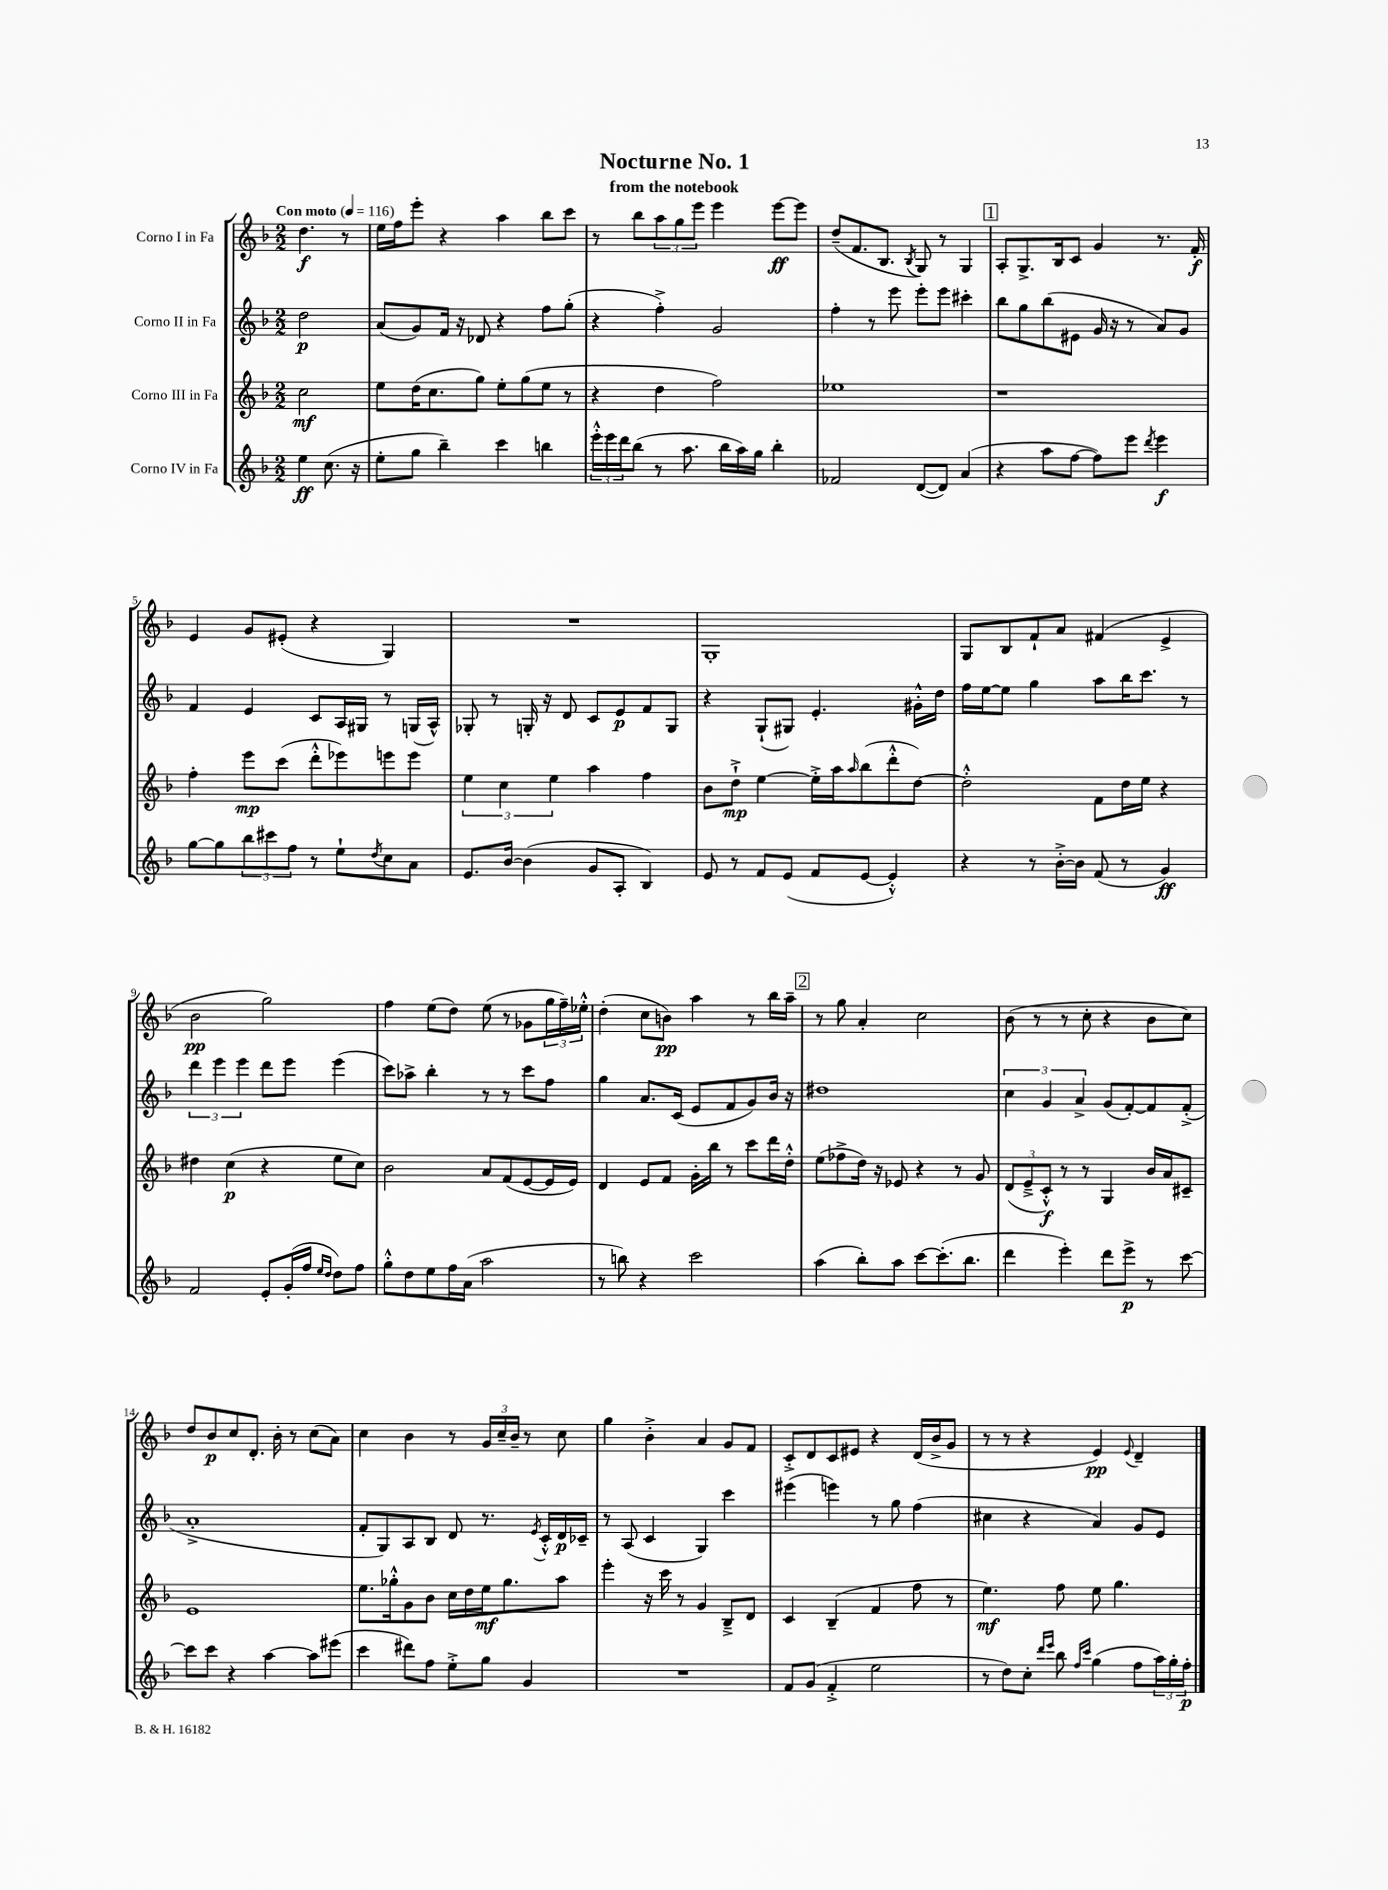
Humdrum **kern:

**kern	**kern	**kern	**kern
*staff4	*staff3	*staff2	*staff1
*clefG2	*clefG2	*clefG2	*clefG2
*k[b-]	*k[b-]	*k[b-]	*k[b-]
*M2/2	*M2/2	*M2/2	*M2/2
*MM116	*MM116	*MM116	*MM116
4ee	2cc	2dd	4.dd
(8.cc	.	.	.
.	.	.	8r
16r	.	.	.
=	=	=	=
8ee'	8ee	(8a	16ee
.	.	.	16ff
8gg	(16dd	8g)	8eee'
.	8.cc	.	.
4bb-~)	.	16f	4r
.	.	16r	.
.	8gg)	8d-	.
4ccc	8ee'	4r	4aa
.	(8gg	.	.
4bb	8ee	8ff	8bb-
.	8r	(8gg'	8ccc
=	=	=	=
24eee'^^	4r	4r	8r
24eee	.	.	.
24ddd	.	.	.
(8bb-	.	.	8bb-
8r	4dd	4ff'^)	12aa
.	.	.	12gg
8.aa	.	.	.
.	.	.	12eee
.	2ff)	2g	4eee
16bb-	.	.	.
16aa)	.	.	.
16gg	.	.	.
4bb-'	.	.	[8eee
.	.	.	8eee]
=	=	=	=
2f-	1ee-	4ff'	(8dd~
.	.	.	8.f
.	.	8r	.
.	.	.	8.B-
.	.	8eee	.
.	.	.	8qB-
([8d	.	8eee'	8G)
8d])	.	8eee	8r
(4a	.	4ccc#'	4G
=	=	=	=
4r	1r	8bb-	8A'
.	.	8gg	8.G^
8aa	.	(8bb-	.
.	.	.	16B-
[8ff	.	8e#	8c
8ff])	.	16g	4g
.	.	16r	.
8eee	.	8r	.
8qddd	.	.	.
4eee	.	8a)	8.r
.	.	8g	.
.	.	.	16f'
=	=	=	=
[8gg	4ff'	4f	4e
8gg]	.	.	.
12bb-	8eee	4e	8g
12ccc#	.	.	.
.	(8ccc	.	(8e#'
12ff	.	.	.
8r	8ddd'^^	8c	4r
8ee`	8eee-)	16A	.
.	.	16G#	.
8qdd	.	.	.
8cc	8eee	8r	4G)
8a	8eee	(16G	.
.	.	16A^^)	.
=	=	=	=
8.e	6ee	8G-'	1r
.	.	8r	.
.	6cc	.	.
[16b-	.	.	.
(4b-]	.	16G'	.
.	.	16r	.
.	6ee	.	.
.	.	8d	.
8g	4aa	8c	.
8A'	.	8e	.
4B-)	4ff	8f	.
.	.	8G	.
=	=	=	=
8e	8b-	4r	1G'
8r	8dd`^	.	.
8f	[4ee	(8G`	.
(8e	.	8G#)	.
8f	16ee'^]	4.e'	.
.	16aa	.	.
.	16qqaa	.	.
[8e	(8bb-	.	.
4e'^^])	8ddd'^^	.	.
.	[8dd)	16g#'^^	.
.	.	16dd	.
=	=	=	=
4r	2dd'^^]	16ff	8G
.	.	[16ee	.
.	.	8ee]	8B-
8r	.	4gg	8f`
[16b-'^	.	.	8a
16b-]	.	.	.
(8f	8f	8aa	(4f#
8r	16dd	16bb-	.
.	16ee	8.ccc	.
4g)	4r	.	4e^
.	.	8r	.
=	=	=	=
2f	4dd#	6ddd	2b-
.	.	6eee	.
.	(4cc	.	.
.	.	6eee	.
8e'	4r	8ddd	2gg)
(16g'	.	8eee	.
16ff	.	.	.
16qqee	.	.	.
16qqdd	.	.	.
8dd)	8ee	(4eee	.
8ff	8cc)	.	.
=	=	=	=
8gg'^^	2b-	8ccc)	4ff
8dd	.	8aa-^	.
8ee	.	4bb-'	(8ee
16ff	.	.	8dd)
(16a	.	.	.
2aa	8a	8r	(8ee
.	(8f	8r	8r
.	[8e	8ccc	8g-
.	16e]	8ff	24gg
.	.	.	24ff~)
.	16e)	.	.
.	.	.	24ee-'^^
=	=	=	=
8r	4d	4gg	(4dd'
8bb)	.	.	.
4r	8e	8.a	8cc
.	8f	.	8b)
.	.	(16c	.
2ccc	16g'	8e	4aa
.	16bb-	.	.
.	8r	8f	.
.	8ccc	8g)	8r
.	16ddd	16b-	16bb-
.	16dd'^^	16r	16aa~
=	=	=	=
(4aa	(8ee	1dd#	8r
.	8ff-^	.	8gg
8bb-')	16dd)	.	4a'
.	16r	.	.
8aa	8e-	.	.
[8ccc	4r	.	2cc
(8.ccc']	.	.	.
.	8r	.	.
8.bb-	.	.	.
.	8g	.	.
=	=	=	=
4ddd	(12d	6cc	(8b-
.	12e~^	.	.
.	.	.	8r
.	12c'^^)	6g	.
4eee')	8r	.	8r
.	.	6a^	.
.	8r	.	8cc'
8ddd	4G	(8g	4r
8eee^	.	[8f')	.
8r	16b-	8f]	8b-
.	16a	.	.
[8ccc	8c#~	(8f'^	8cc)
=	=	=	=
8ccc]	1e	1a'^	8dd
8ccc	.	.	8b-
4r	.	.	8cc
.	.	.	8.d'
[4aa	.	.	.
.	.	.	16b-'
.	.	.	8r
8aa]	.	.	(8cc
(8eee#	.	.	8a)
=	=	=	=
4ccc	8.ee	8f'	4cc
.	.	8G)	.
.	16gg-'^^	.	.
8ddd#)	8g	8A	4b-
8ff	8b-	8B-	.
8ee'^	16cc	8d	8r
.	16dd	.	.
8gg	16ee	8.r	24g
.	.	.	24cc~
.	8.gg-	.	.
.	.	.	24b-~
4g	.	.	8r
.	.	8qe	.
.	.	16c'^^	.
.	8aa	16d	8cc
.	.	16c-~	.
=	=	=	=
1r	4eee'	8r	4gg
.	.	(8A	.
.	16r	4c	4b-'^
.	16ccc	.	.
.	8r	.	.
.	4g	4G)	4a
.	8B-~^	4ccc	8g
.	8d	.	8f
=	=	=	=
8f	4c	(4eee#	8c'^
(8g	.	.	8d
4f'^	(4B-~	4eee)	8c
.	.	.	8e#
2ee	4f	8r	4r
.	.	8gg	.
.	8ff	(4ff	(16d
.	.	.	16b-^
.	8r	.	8g
=	=	=	=
8r	4.ee)	4cc#	8r
8dd)	.	.	8r
8cc'	.	4r	4r
16qqddd	.	.	.
16qqeee	.	.	.
8bb-	8ff	.	.
16qqff	.	.	.
16qqccc	.	.	.
(4gg	8ee	4a)	4e)
.	4.gg	.	.
.	.	.	8qqe
8ff	.	8g	4d~
24aa)	.	8e	.
24gg'	.	.	.
24ff'	.	.	.
==	==	==	==
*-	*-	*-	*-
